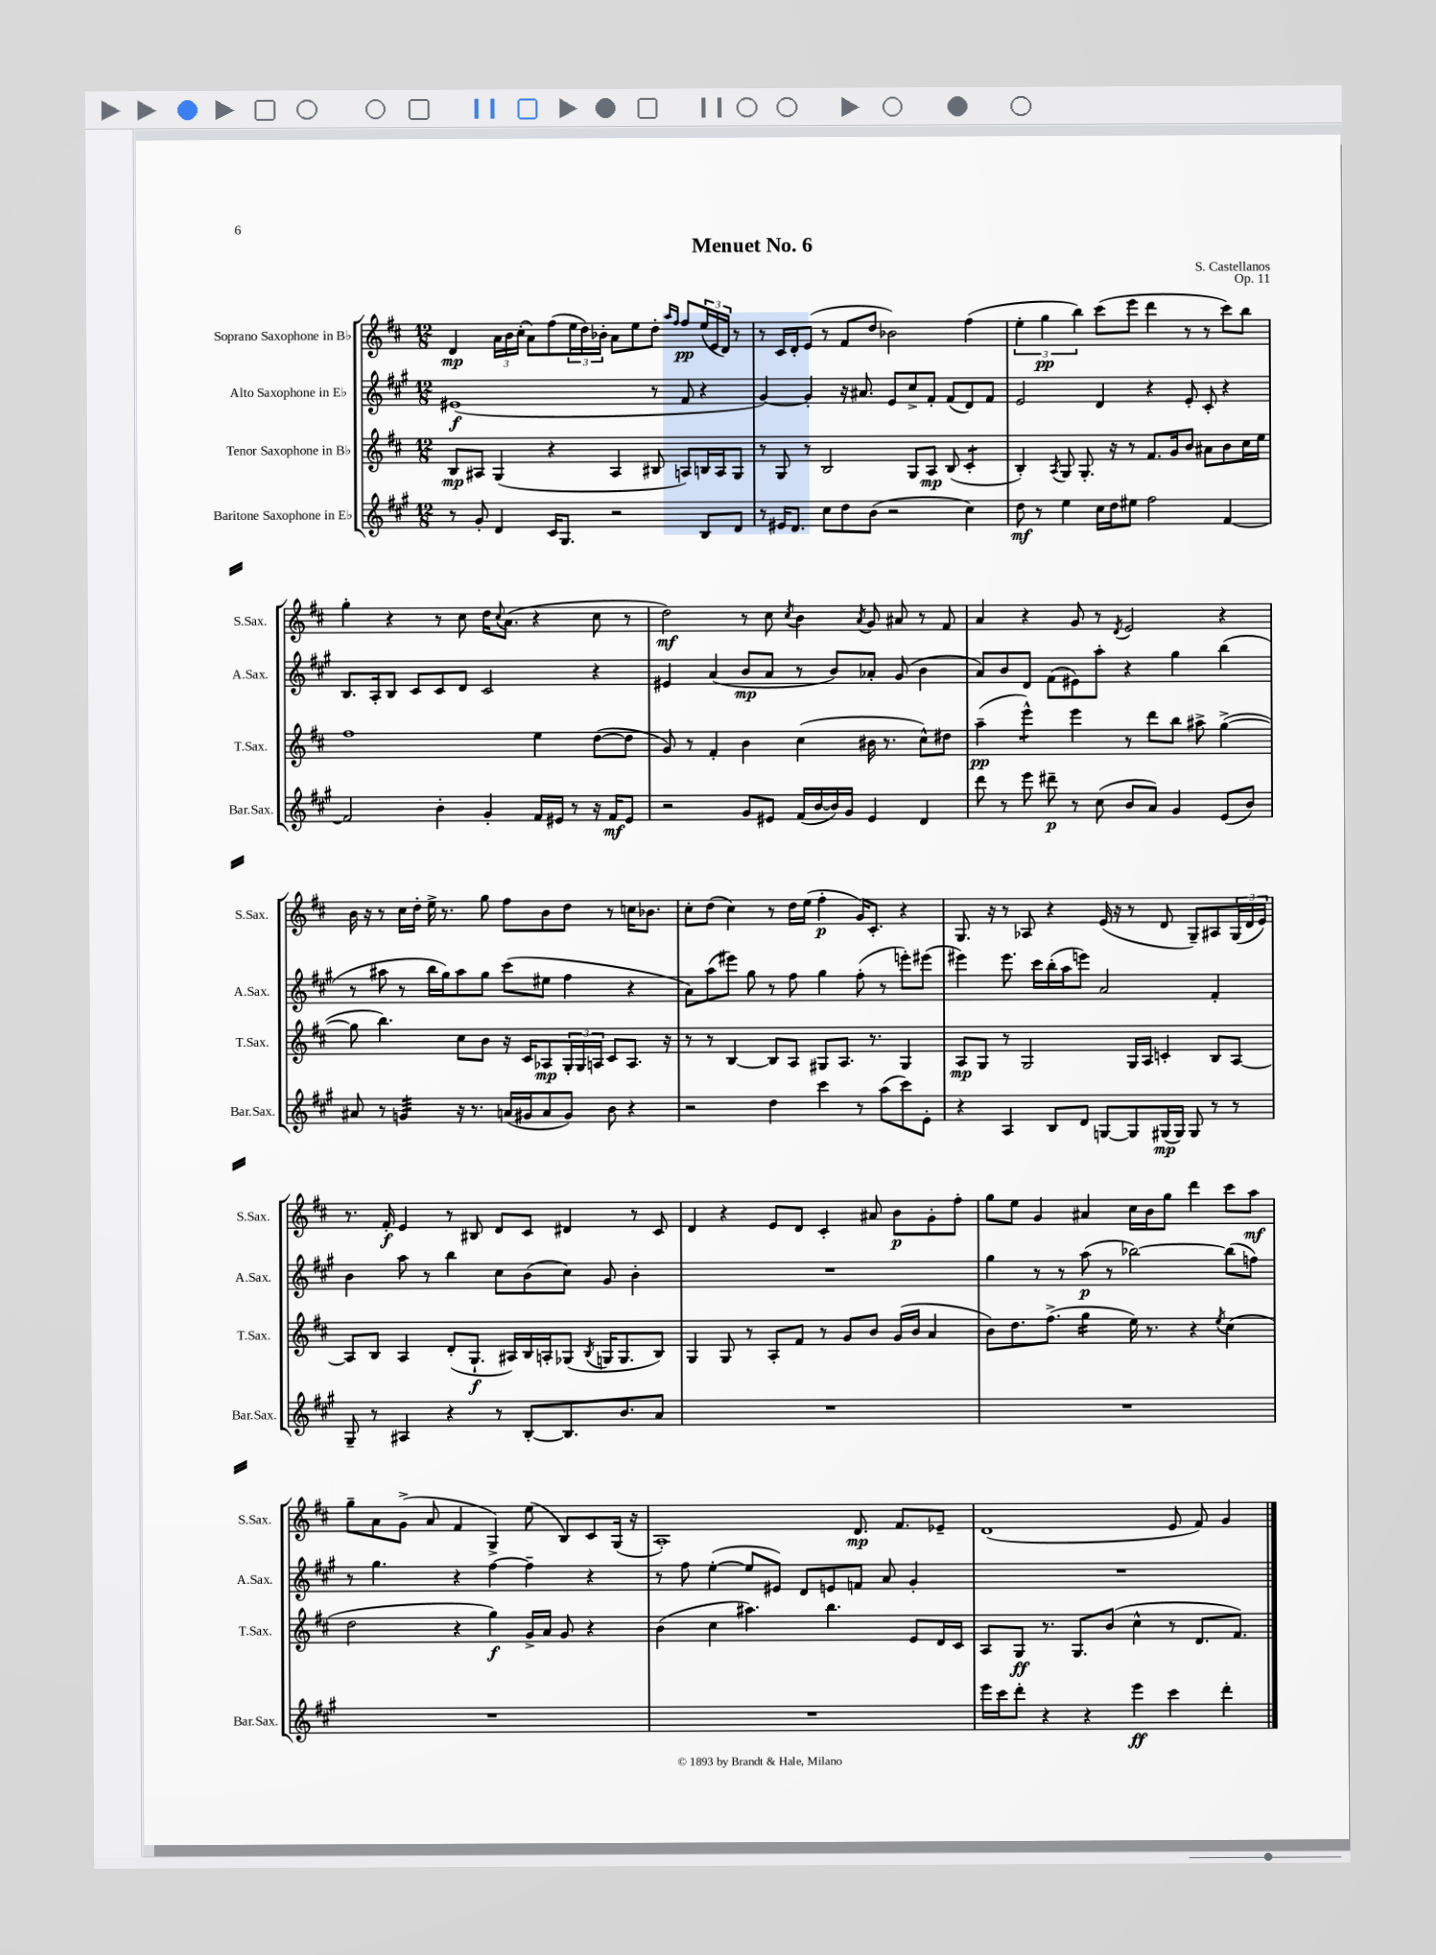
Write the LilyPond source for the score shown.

\header { title = "Menuet No. 6" composer = "S. Castellanos" opus = "Op. 11" }
<<
\new StaffGroup <<
\new Staff = "s0" \with { instrumentName = "Soprano Saxophone in Bb" shortInstrumentName = "S.Sax." } {
    \clef treble \key d \major \numericTimeSignature \time 12/8
    d'4\mp \tuplet 3/2 { a'16 b'16 cis''16-.( } a'8) fis''8( \tuplet 3/2 { e''16 d''16) bes'16-. } a'8 e''8 d''8-. \grace { a''16 fis''16 } fis''8\pp \tuplet 3/2 { e''16( e'16 d'16) } r8 |
    r8 cis'16 d'16-. e'8( r8 fis'8 d''8 bes'2) fis''4( |
    \tuplet 3/2 { e''4-. g''4\pp b''4) } cis'''8( e'''8 d'''4 r8 r8 cis'''8) b''8 |
    g''4-. r4 r8 cis''8 d''16 \appoggiatura { cis''8 } a'8.( r4 cis''8 r8 |
    d''2\mf) r8 cis''8 \acciaccatura { cis''8 } b'4 \acciaccatura { a'8 } g'8 ais'8 r8 fis'8 |
    a'4 r4 g'8 r8 \acciaccatura { d'8 } e'2 r4 |
    b'16 r16 r8 cis''16 d''16-. e''16-> r8. g''8 fis''8 b'8 d''8 r8 c''16 bes'8. |
    cis''8-. d''8( cis''4) r8 d''16 e''16( fis''4-.\p g'16) cis'8.-. r4 |
    g8. r16 r8 aes8 r4 e'16( r16 r8 d'8 g8--) ais8 \tuplet 3/2 { g16( d'16 e'16) } |
    r8. fis'16-.\f e'4 r8 bis8 d'8 cis'8 dis'4 r8 cis'8 |
    d'4 r4 e'8 d'8 cis'4-. ais'8 b'8\p g'8-. fis''8-. |
    g''8 e''8 g'4 ais'4 cis''16 b'16 g''8 d'''4 cis'''8 a''8\mf |
    g''8-- a'8 g'8->( a'8 fis'4 g4->) e''8( b8) cis'8 g16( r16 |
    a1-.) d'8.\mp fis'8. ees'8-- |
    d'1( e'8 fis'8) g'4 \bar "|." |
}
\new Staff = "s1" \with { instrumentName = "Alto Saxophone in Eb" shortInstrumentName = "A.Sax." } {
    \clef treble \key a \major \numericTimeSignature \time 12/8
    eis'1\f( r8 fis'8 r4 |
    gis'4~) gis'4-. r16 ais'8. e'8 cis''8-> fis'8-. fis'8( d'8) fis'8 |
    e'2 d'4 r4 e'8-. cis'8-. r4 |
    b8. a16-. b8 cis'8 cis'8 d'8 cis'2 r4 |
    eis'4 a'4( b'8\mp a'8 r8 b'8) aes'8-. gis'8( b'4 |
    a'8) b'8 d'8 fis'8( eis'8) a''8-. r4 gis''4 b''4( |
    r8 ais''8 r8 b''16 gis''16) ais''8 gis''8 cis'''8( eis''8 fis''4 r4 |
    a'8) a''8( eis'''8) gis''8 r8 fis''8 gis''4 fis''8-.( r8 e'''8-.) eis'''8( |
    eis'''4) eis'''8. cis'''16 b''16-.( a''16 e'''8) a'2 fis'4-. |
    b'4 a''8 r8 b''4 cis''8 b'8( cis''8) gis'8 b'4-. |
    R1. |
    gis''4 r8 r8 a''8\p( r8 bes''2~) bes''8( f''8) |
    r8 gis''4. r4 fis''4~ fis''4-- r4 |
    r8 fis''8 e''4~-.( e''8 eis'8) d'8 e'8 f'8 a'8 gis'4-. |
    R1. \bar "|." |
}
\new Staff = "s2" \with { instrumentName = "Tenor Saxophone in Bb" shortInstrumentName = "T.Sax." } {
    \clef treble \key d \major \numericTimeSignature \time 12/8
    b8\mp ais8 g4( r4 ais4 bis8 a8) b16 a16 g8 |
    r8 g8 r8 b2 g8 a8\mp b8( cis'4:8-. |
    b4-.) \acciaccatura { a8 } g8 g8.-. r16 r8 fis'8. g'16 b'8 ais'8 b'8 cis''16 e''16 |
    fis''1 e''4 d''8~( d''8 |
    g'8) r8 fis'4-. b'4 cis''4( bis'16 r8. cis''8-^) dis''8 |
    a''4--\pp( e'''4:8-^) e'''4 r8 d'''8 b''8 ais''8-> g''4~->( |
    g''8 b''4.) cis''8 b'8 r16 cis'16 aes8\mp \tuplet 3/2 { g16-. g16 a16 } cis'8 a8. r16 |
    r8 r8 b4~ b8 a8 gis8 a8. r8. gis4 |
    a8\mp g8 r8 g2 g16 a16 c'4-. b8 a8~ |
    a8 b8 a4 d'8-.( g8.-!\f ais16) b16 a16-. ges8( \acciaccatura { b8 } g16 g8. b8) |
    g4 g8 r8 a8-. fis'8 r8 g'8 b'8 g'16( b'16 a'4 |
    b'8) d''8. fis''8.->( g''4:16 e''16) r8. r4 \acciaccatura { e''8 } cis''4( |
    d''2 r4 g''4\f) g'16-> a'16 g'8 r4 |
    b'4( cis''4 ais''4.) b''4. e'8 d'16 cis'16 |
    a8 g8\ff r8. g8. b'8( cis''4-^ r8 d'8. fis'8.) \bar "|." |
}
\new Staff = "s3" \with { instrumentName = "Baritone Saxophone in Eb" shortInstrumentName = "Bar.Sax." } {
    \clef treble \key a \major \numericTimeSignature \time 12/8
    r8 gis'8-. d'4 cis'16 gis8. r2 b8 d'8 |
    r8 eis'16 d'8. cis''8 d''8 b'8( r2 cis''4) |
    d''8\mf r8 e''4 cis''16 d''16 eis''8 fis''2 fis'4~ |
    fis'2 b'4-. gis'4-. fis'16 eis'16 r8 r16 fis'16\mf eis'8 |
    r2 gis'8 eis'8 fis'16( b'16~ b'16) gis'16 eis'4 d'4 |
    d'''8 r8 e'''8 dis'''8--\p r8 cis''8( b'8 a'8) gis'4 e'8( b'8) |
    ais'8 r8 g'4:32 r16 r8. a'16( gis'16 a'8 gis'8) b'8 r4 |
    r2 d''4 cis'''4 r8 a''8( cis'''8) e'8-. |
    r4 a4 b8 d'8 g8~ g8 gis16\mp( gis16) gis8 r8 r8 |
    gis8-- r8 ais4 r4 r8 b8~-. b8. b'8. a'8 |
    R1. |
    R1. |
    R1. |
    R1. |
    e'''16 cis'''16 d'''8-. r4 r4 e'''4\ff cis'''4 d'''4-. \bar "|." |
}
>>
>>
\layout { \context { \Score \remove "Bar_number_engraver" } }
